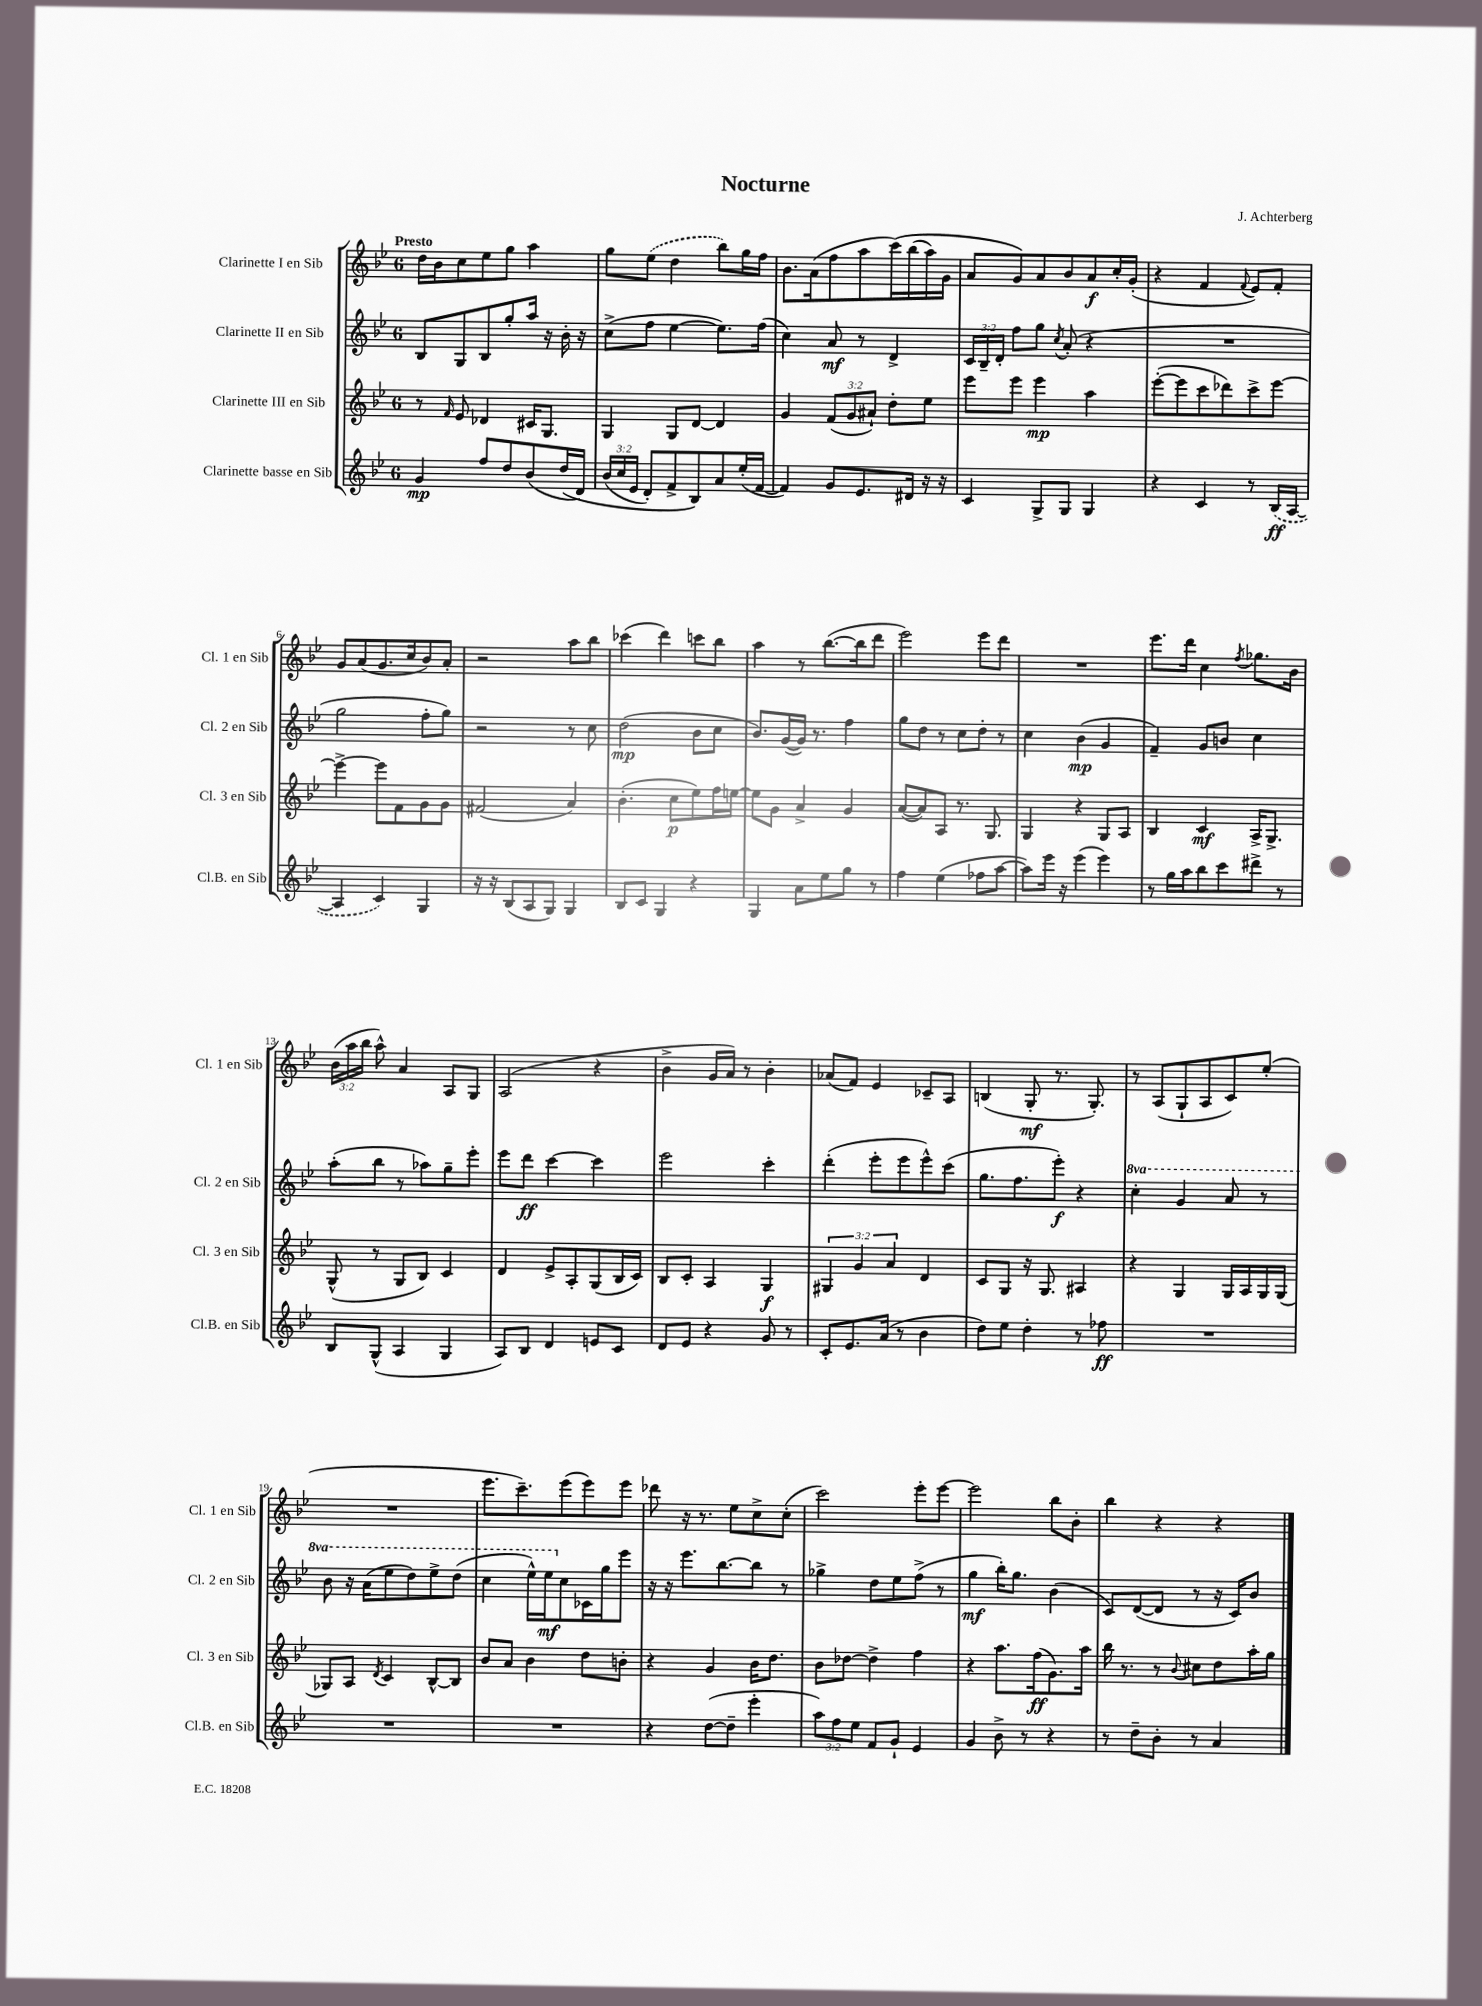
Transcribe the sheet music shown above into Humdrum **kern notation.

**kern	**dynam	**kern	**dynam	**kern	**dynam	**kern	**dynam
*part4	*part4	*part3	*part3	*part2	*part2	*part1	*part1
*staff4	*staff4	*staff3	*staff3	*staff2	*staff2	*staff1	*staff1
*I"Clarinette basse en Sib	*	*I"Clarinette III en Sib	*	*I"Clarinette II en Sib	*	*I"Clarinette I en Sib	*
*I'Cl.B. en Sib	*	*I'Cl. 3 en Sib	*	*I'Cl. 2 en Sib	*	*I'Cl. 1 en Sib	*
*clefG2	*	*clefG2	*	*clefG2	*	*clefG2	*
*k[b-e-]	*	*k[b-e-]	*	*k[b-e-]	*	*k[b-e-]	*
*M6/8	*	*M6/8	*	*M6/8	*	*M6/8	*
=1	=1	=1	=1	=1	=1	=1	=1
!	!	!	!	!	!	!LO:TX:a:B:t=Presto	!
4g/	mp	8r	.	8B-/L	.	16dd\LL	.
.	.	.	.	.	.	16b-\J	.
.	.	16qqf/	.	.	.	.	.
.	.	8e-/	.	8G/	.	8cc\	.
8ff/L	.	4d-X/	.	8B-/	.	8ee-\	.
8dd/	.	.	.	8gg'/	.	8gg\J	.
(8b-/	.	16c#X/KL	.	16aa/Jk	.	4aa\	.
.	.	8.G/J	.	16r	.	.	.
(16dd/L	.	.	.	16b-'\	.	.	.
16d/JJ)	.	.	.	16r	.	.	.
=2	=2	=2	=2	=2	=2	=2	=2
(24b-/LL	.	4G/	.	(8cc^\L	.	8gg\L	.
24cc/	.	.	.	.	.	.	.
24e-/JJ	.	.	.	.	.	.	.
8d'/L)	.	.	.	8ff\J	.	(8ee-\J	.
8f^/	.	8G/L	.	[4ee-\	.	4dd\	.
8B-/)	.	[8d/J	.	.	.	.	.
8a/	.	4d/]	.	8.ee-\L])	.	8bb-\L)	.
(16ee-'/L	.	.	.	.	.	16gg\L	.
[16f/JJ	.	.	.	(16ff\Jk	.	16ff\JJ	.
=3	=3	=3	=3	=3	=3	=3	=3
4f/])	.	4g/	.	4cc\)	.	8.b-\L	.
.	.	.	.	.	.	(16a\k	.
8g/L	.	(12f/L	.	8a/	mf	8ff\	.
.	.	12g/	.	.	.	.	.
8.e-/	.	.	.	8r	.	8aa\	.
.	.	12a#X`/J)	.	.	.	.	.
.	.	8dd'\L	.	4d^/	.	(16ccc\L)	.
16d#X/Jk	.	.	.	.	.	(16bb-\	.
16r	.	8ee-\J	.	.	.	16aa\)	.
16r	.	.	.	.	.	16g\JJ	.
=4	=4	=4	=4	=4	=4	=4	=4
4c/	.	8eee-\L	.	24c/LL	.	8a/L	.
.	.	.	.	24B-~/	.	.	.
.	.	.	.	24d'/JJ	.	.	.
.	.	8eee-\J	.	8ff\L	.	8g/)	.
8G^/L	.	4eee-\	mp	8gg\J	.	8a/	.
.	.	.	.	8qcc/	.	.	.
8G/J	.	.	.	(8a'/	.	8b-/	.
4G/	.	4aa\	.	4r	.	8a/	f
.	.	.	.	.	.	16cc'/L	.
.	.	.	.	.	.	(16g'/JJ	.
=5	=5	=5	=5	=5	=5	=5	=5
4r	.	([8eee-'\L	.	2.r	.	4r	.
.	.	8eee-\]	.	.	.	.	.
4c/	.	8ccc\	.	.	.	4f/	.
.	.	8ddd-X\)	.	.	.	.	.
.	.	.	.	.	.	8qqf/	.
8r	.	8ccc^\	.	.	.	8e-/L)	.
(16B-/LL	ff	[8eee-\J	.	.	.	8f'/J	.
[16A/JJ	.	.	.	.	.	.	.
!!LO:LB:g=z
=6	=6	=6	=6	=6	=6	=6	=6
4A/]	.	4eee-^\_	.	2gg\	.	8g/L	.
.	.	.	.	.	.	(8a/	.
4c/)	.	8eee-\L]	.	.	.	8.g/	.
.	.	8f\	.	.	.	.	.
.	.	.	.	.	.	16cc/k	.
4G/	.	8g\	.	8ff'\L	.	8b-/)	.
.	.	8g\J	.	8gg\J)	.	8a'/J	.
=7	=7	=7	=7	=7	=7	=7	=7
16r	.	(2f#X/	.	2r	.	2r	.
16r	.	.	.	.	.	.	.
(8B-/L	.	.	.	.	.	.	.
8A/	.	.	.	.	.	.	.
8G/J)	.	.	.	.	.	.	.
4G/	.	4a/)	.	8r	.	8aa\L	.
.	.	.	.	8cc\	.	8bb-\J	.
=8	=8	=8	=8	=8	=8	=8	=8
8B-/L	.	(4.b-'\	.	(2dd\	mp	(4ccc-X\	.
8c/J	.	.	.	.	.	.	.
4G/	.	.	.	.	.	4ddd\)	.
.	.	8cc\L	p	.	.	.	.
4r	.	8ee-\)	.	8b-\L	.	8cccn\L	.
.	.	16ff\L	.	8cc\J	.	8bb-\J	.
.	.	[16een\JJ	.	.	.	.	.
=9	=9	=9	=9	=9	=9	=9	=9
4G/	.	8ee\L]	.	8.b-/L)	.	4aa\	.
.	.	8g\J	.	.	.	.	.
.	.	.	.	([16g/L	.	.	.
8a\L	.	4a^/	.	16g/JJ])	.	8r	.
.	.	.	.	8.r	.	.	.
8ee-\	.	.	.	.	.	([8.bb-\L	.
8gg\J	.	4g/	.	4ff\	.	.	.
.	.	.	.	.	.	16bb-\k]	.
8r	.	.	.	.	.	8ddd\J	.
=10	=10	=10	=10	=10	=10	=10	=10
4ff\	.	([8a/L	.	8gg\L	.	2eee-\)	.
.	.	8a/])	.	8dd\J	.	.	.
(4ee-\	.	8A/J	.	8r	.	.	.
.	.	8.r	.	8cc\L	.	.	.
8ff-X\L	.	.	.	8dd'\J	.	8eee-\L	.
.	.	8.G/	.	.	.	.	.
[8aa\J	.	.	.	8r	.	8ddd\J	.
=11	=11	=11	=11	=11	=11	=11	=11
8aa\L])	.	4G/	.	4cc\	.	2.r	.
16eee-\Jk	.	.	.	.	.	.	.
16r	.	.	.	.	.	.	.
(4eee-\	.	4r	.	(4b-\	mp	.	.
4eee-\)	.	8G/L	.	4g/	.	.	.
.	.	8A/J	.	.	.	.	.
=12	=12	=12	=12	=12	=12	=12	=12
8r	.	4B-/	.	4f~/)	.	8.eee-\L	.
16gg\LL	.	.	.	.	.	.	.
16aa\J	.	.	.	.	.	16ddd\Jk	.
8bb-\	.	4c/	mf	8g/L	.	4cc\	.
8ccc\	.	.	.	8bn/J	.	.	.
.	.	.	.	.	.	8qff/	.
8ddd#X^\J	.	16A^/KL	.	4cc\	.	8.gg-X\L	.
.	.	8.G^/J	.	.	.	.	.
8r	.	.	.	.	.	.	.
.	.	.	.	.	.	16b-\Jk	.
!!LO:LB:g=z
=13	=13	=13	=13	=13	=13	=13	=13
8B-/L	.	(8G^^/	.	(8aa'\L	.	(24b-\LL	.
.	.	.	.	.	.	24aa\	.
.	.	.	.	.	.	24bb-\JJ	.
(8G^^/J	.	8r	.	8bb-\J	.	8aa^^\)	.
4A/	.	8G/L	.	8r	.	4a/	.
.	.	8B-/J)	.	8aa-X\L)	.	.	.
4G/	.	4c/	.	8gg~\	.	8A/L	.
.	.	.	.	8eee-'\J	.	8G/J	.
=14	=14	=14	=14	=14	=14	=14	=14
8A/L)	.	4d/	.	8eee-\L	.	(2A/	.
8B-/J	.	.	.	8ddd\J	ff	.	.
4d/	.	8e-^/L	.	[4ccc\	.	.	.
.	.	8A'/	.	.	.	.	.
8en/L	.	(8G/	.	4ccc\]	.	4r	.
8c/J	.	16B-/L	.	.	.	.	.
.	.	16c/JJ)	.	.	.	.	.
=15	=15	=15	=15	=15	=15	=15	=15
8d/L	.	8B-/L	.	2eee-\	.	4b-^\	.
8e-/J	.	8c'/J	.	.	.	.	.
4r	.	4A/	.	.	.	16g/LL	.
.	.	.	.	.	.	16a/JJ)	.
.	.	.	.	.	.	8r	.
8g/	.	4G/	f	4ccc'\	.	4b-'\	.
8r	.	.	.	.	.	.	.
=16	=16	=16	=16	=16	=16	=16	=16
8c'/L	.	6G#X/	.	(4ddd'\	.	(8a-X/L	.
8.e-/	.	.	.	.	.	8f/J)	.
.	.	6g/	.	.	.	.	.
.	.	.	.	8eee-'\L	.	4e-/	.
(16a/Jk	.	.	.	.	.	.	.
.	.	6a/	.	.	.	.	.
8r	.	.	.	8eee-\	.	.	.
4b-\	.	4d/	.	8eee-^^\)	.	8c-X~/L	.
.	.	.	.	(8ccc\J	.	8A/J	.
=17	=17	=17	=17	=17	=17	=17	=17
8dd\L)	.	8c/L	.	8.gg\L	.	(4Bn/	.
8ee-\J	.	8G/J	.	.	.	.	.
.	.	.	.	8.ff\	.	.	.
4dd'\	.	16r	.	.	.	8G'/	mf
.	.	8.G/	.	.	.	.	.
.	.	.	.	8eee-'\J)	f	8.r	.
8r	.	4A#X/	.	4r	.	.	.
.	.	.	.	.	.	8.G'/)	.
8ff-X\	ff	.	.	.	.	.	.
=18	=18	=18	=18	=18	=18	=18	=18
*	*	*	*	*8va	*	*	*
2.r	.	4r	.	4ccc'\	.	8r	.
.	.	.	.	.	.	(8A/L	.
.	.	4G/	.	4gg/	.	8G`/	.
.	.	.	.	.	.	8A/	.
.	.	16G/LL	.	8aa/	.	8c/)	.
.	.	16A/	.	.	.	.	.
.	.	16G/	.	8r	.	(8ee-'/J	.
.	.	(16G/JJ	.	.	.	.	.
!!LO:LB:g=z
=19	=19	=19	=19	=19	=19	=19	=19
2.r	.	8G-X/L)	.	8bb-\	.	2.r	.
.	.	8A/J	.	16r	.	.	.
.	.	.	.	(16aa\KL	.	.	.
.	.	8qd/	.	.	.	.	.
.	.	4c/	.	8eee-\	.	.	.
.	.	.	.	8ddd\)	.	.	.
.	.	[8B-^^/L	.	8eee-^\	.	.	.
.	.	8B-/J]	.	(8ddd\J	.	.	.
=20	=20	=20	=20	=20	=20	=20	=20
2.r	.	8b-/L	.	4ccc\	.	8.eee-\L	.
.	.	8a/J	.	.	.	.	.
.	.	.	.	.	.	8.ccc~\)	.
.	.	4b-\	.	16eee-^^\LL)	.	.	.
.	.	.	.	16eee-\J	mf	.	.
*	*	*	*	*X8va	*	*	*
.	.	.	.	8cc\	.	(8eee-\	.
.	.	8dd\L	.	16c-X\L	.	8eee-\)	.
.	.	.	.	16gg\J	.	.	.
.	.	8bn'\J	.	8eee-\J	.	8eee-\J	.
=21	=21	=21	=21	=21	=21	=21	=21
4r	.	4r	.	16r	.	8ddd-X\	.
.	.	.	.	16r	.	.	.
.	.	.	.	8.eee-\L	.	16r	.
.	.	.	.	.	.	8.r	.
([8dd\L	.	4g/	.	.	.	.	.
.	.	.	.	[8.bb-\	.	.	.
8dd~\J]	.	.	.	.	.	8ee-\L	.
4eee-'\	.	16b-\KL	.	8bb-\J]	.	8cc^\	.
.	.	8.dd\J	.	.	.	.	.
.	.	.	.	8r	.	(8cc'\J	.
=22	=22	=22	=22	=22	=22	=22	=22
12aa\L)	.	8b-\L	.	4gg-X^\	.	2ccc\)	.
12ff\	.	.	.	.	.	.	.
.	.	[8dd-X\J	.	.	.	.	.
12ee-\J	.	.	.	.	.	.	.
8f/L	.	4dd-^\]	.	8dd\L	.	.	.
8g`/J	.	.	.	8ee-\	.	.	.
4e-/	.	4ff\	.	(8ff^\J	.	8eee-'\L	.
.	.	.	.	8r	.	[8eee-\J	.
=23	=23	=23	=23	=23	=23	=23	=23
4g/	.	4r	.	4gg\	mf	2eee-\]	.
8b-^\	.	8.aa\L	.	16bb-'\KL)	.	.	.
.	.	.	.	8.gg\J	.	.	.
8r	.	.	.	.	.	.	.
.	.	(16ff\k	ff	.	.	.	.
4r	.	8.g\)	.	(4b-\	.	8bb-\L	.
.	.	.	.	.	.	8b-'\J	.
.	.	16aa\Jk	.	.	.	.	.
=24	=24	=24	=24	=24	=24	=24	=24
8r	.	16bb-\	.	8c/L)	.	4bb-\	.
.	.	8.r	.	.	.	.	.
8dd~\L	.	.	.	([8d/	.	.	.
8b-'\J	.	8r	.	8d/J]	.	4r	.
.	.	8qqb-/	.	.	.	.	.
8r	.	8cc#X\L	.	8r	.	.	.
4a/	.	8dd\	.	16r	.	4r	.
.	.	.	.	16c/KL)	.	.	.
.	.	16aa'\L	.	8b-/J	.	.	.
.	.	16gg\JJ	.	.	.	.	.
==	==	==	==	==	==	==	==
*-	*-	*-	*-	*-	*-	*-	*-
